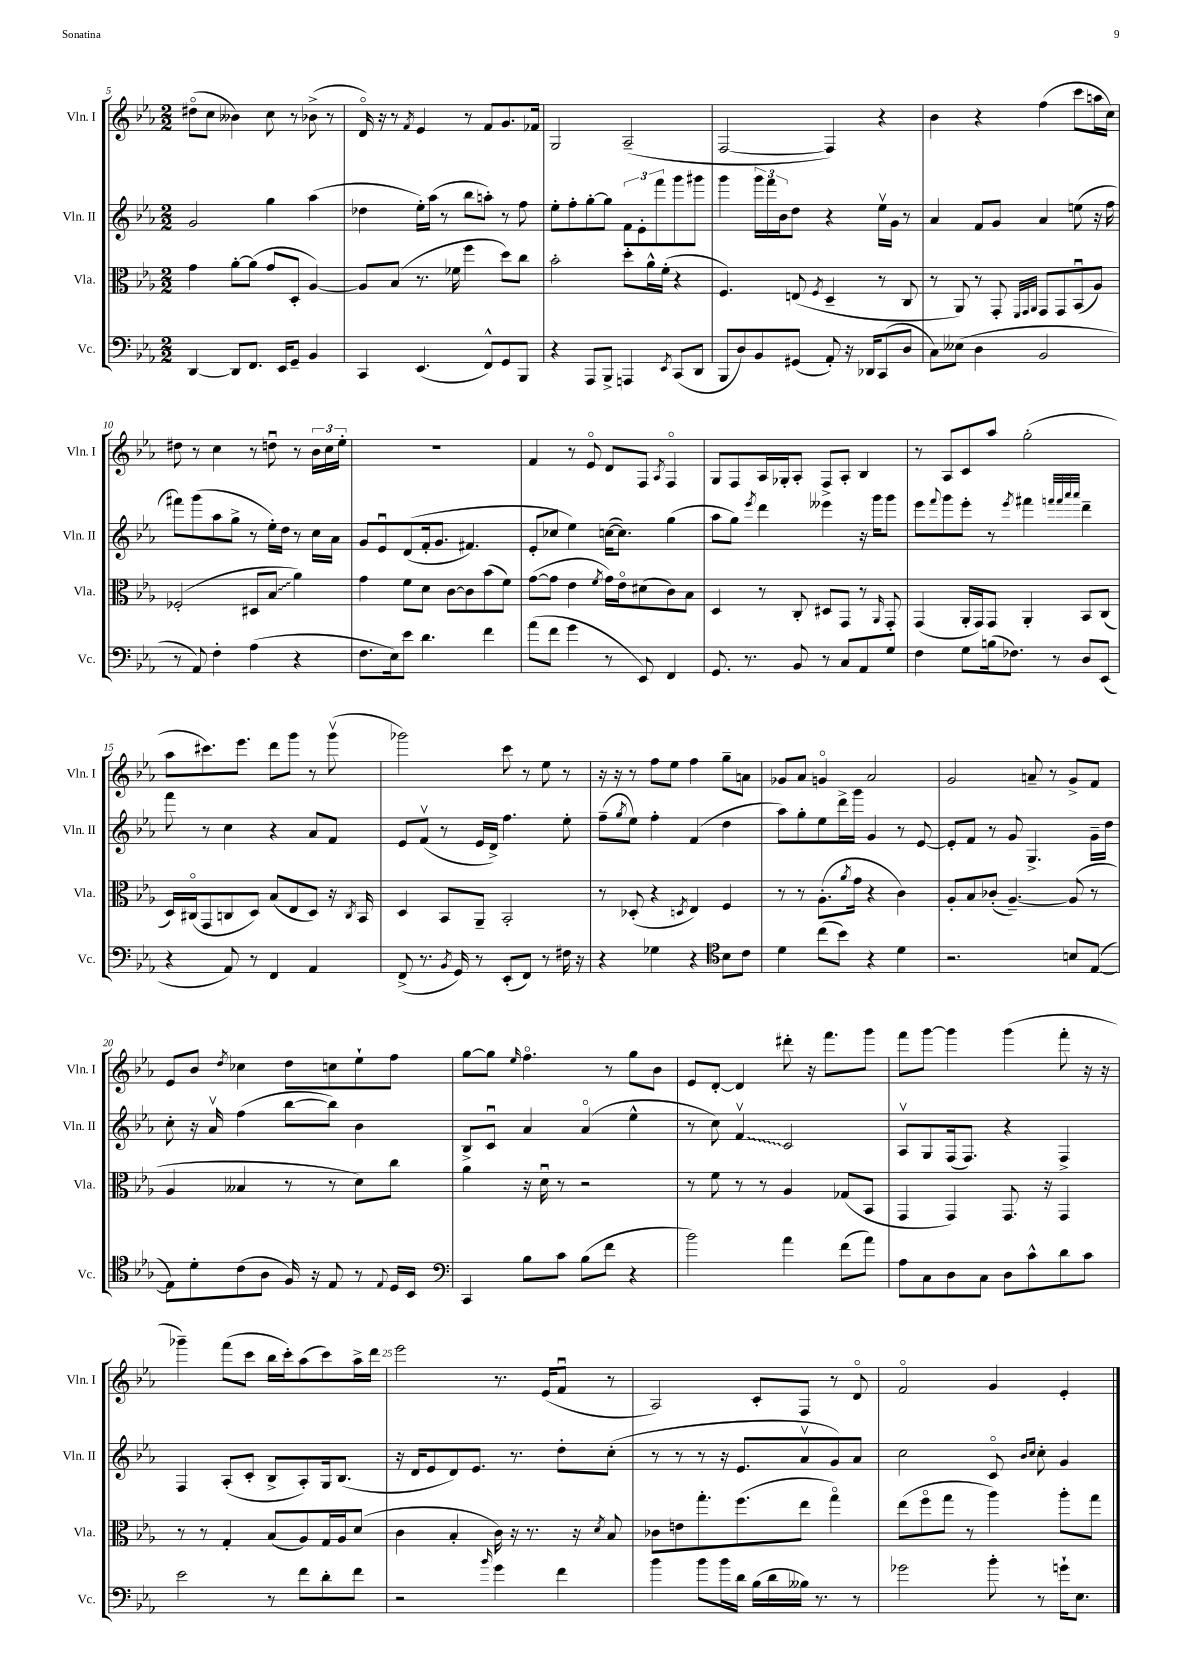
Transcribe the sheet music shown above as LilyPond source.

<<
\new StaffGroup <<
\new Staff = "s0" \with { instrumentName = "Vln. I" shortInstrumentName = "Vln. I" } {
    \clef treble \key ees \major \numericTimeSignature \time 2/2
    dis''8\flageolet( c''8 beses'4) c''8 r8 bes'8->( r8 |
    d'16\flageolet) r16 r8 \acciaccatura { f'8 } ees'4 r8 f'8 g'8. fes'16 |
    g2 aes2--( |
    f2~ f4) r4 |
    bes'4 r4 f''4( c'''8 a''16 c''16) |
    dis''8 r8 c''4 r8 d''8\downbow r8 \tuplet 3/2 { bes'16 c''16 ees''16-. } |
    R1 |
    f'4 r8 ees'8\flageolet d'8 f8 \acciaccatura { aes8 } f4\flageolet |
    g8 f8 aes16 ges16-. aes8-. f8-> aes8-. bes4 |
    r8 aes8 c'8 aes''8 g''2-.( |
    aes''8 cis'''8.) ees'''8. d'''8 g'''8 r8 g'''8\upbow( |
    ges'''2) c'''8 r8 ees''8 r8 |
    r16 r16 r8 f''8 ees''8 f''4 g''8-- a'8 |
    ges'8 aes'8 g'4\flageolet aes'2 |
    g'2 a'8-- r8 g'8-> f'8 |
    ees'8 bes'8 \acciaccatura { d''8 } ces''4 d''8 c''8 ees''8-! f''8 |
    g''8~ g''8 \grace { ees''16 } f''4.\flageolet r8 g''8 bes'8 |
    ees'8 d'8~-. d'4 dis'''8-. r16 f'''8. g'''8 |
    f'''8 g'''8~ g'''4 g'''4( f'''8-. r16 r16 |
    ges'''4--) f'''8( c'''8 bes''16 c'''16-.) aes''8( c'''8) aes''16-> d'''16 |
    ees'''2 r8. ees'16( f'8\downbow r8 |
    aes2) c'8-. f8 r8 d'8\flageolet |
    f'2\flageolet g'4 ees'4-. \bar "|." |
}
\new Staff = "s1" \with { instrumentName = "Vln. II" shortInstrumentName = "Vln. II" } {
    \clef treble \key ees \major \numericTimeSignature \time 2/2
    g'2 g''4 aes''4( |
    des''4 ees''16-.) aes''16( r8 bes''8 a''8-.) r8 f''8 |
    ees''8-. f''8-. g''8~-. g''8 \tuplet 3/2 { f'8 ees'8-. f'''8 } g'''8 gis'''8 |
    g'''4 \tuplet 3/2 { g'''16 f'''16 bes'16 } d''8 r4 ees''16\upbow g'16 r8 |
    aes'4 f'8 g'8 aes'4 e''8( r16 f''16 |
    fis'''8) g'''8( aes''8 g''8-> r8 ees''16-.) d''16 r8 c''16 aes'16 |
    g'8 ees'8\downbow d'8(\( f'16-. g'8. fis'4.) |
    ees'8-. ces''8 ees''4\) c''16~( c''8.) g''4( |
    aes''8 g''8) \acciaccatura { ees'''8 } d'''4 eeses'''4 r16 g'''16 g'''8 |
    ees'''8 \appoggiatura { f'''8 } g'''8 ees'''8-. r8 \acciaccatura { ees'''8 } fis'''4 \grace { f'''32 f'''32 aes'''32 aes'''32 } d'''4-- |
    f'''8 r8 c''4 r4 aes'8 f'8 |
    ees'8 f'8\upbow( r8 ees'16 d'16->) f''4. ees''8-. |
    f''8--( \acciaccatura { g''8 } ees''8) f''4-. f'4( d''4 |
    aes''8) g''8-. ees''8 d'''16-> g'''16 g'4 r8 ees'8~ |
    ees'8-. f'8 r8 g'8 g4.-> g'16-- d''16 |
    c''8-. r16 aes'16\upbow f''4( bes''8~ bes''8) bes'4 |
    bes8-> c'8\downbow aes'4 aes'4\flageolet( ees''4-^ |
    r8 c''8) \once \override Glissando.style = #'zigzag f'4\upbow\glissando c'2 |
    aes8\upbow g8 f16( f8.) r4 f4-> |
    f4 aes8-.( c'8-. bes8-> aes8-.) g16 bes8.( |
    r16 d'16 ees'8 d'8) ees'8. r8. d''8-. c''8-.( |
    r8 r8 r8 r16 ees'8. aes'8\upbow g'8) aes'8 |
    c''2 c'8\flageolet \grace { bes'16 c''16 } c''8-. g'4 \bar "|." |
}
\new Staff = "s2" \with { instrumentName = "Vla." shortInstrumentName = "Vla." } {
    \clef alto \key ees \major \numericTimeSignature \time 2/2
    g'4 aes'8~-. aes'8( g'8 d8-. aes4~) |
    aes8 bes8( r8. fes'16 f''4 d''8) c''8 |
    bes'2-. d''8-. aes'16-^ f'16-.( r4 |
    f4.) e8( \acciaccatura { f8 } d4-- r8 c8 |
    r8 aes,8) r8 g,8-. \grace { f,32 g,32 aes,32 } g,8 g,8 bes,8\downbow( aes8) |
    fes2-.( dis8 \once \override Glissando.style = #'zigzag bes8\glissando aes'4) |
    g'4 f'8 d'8 c'8~ c'8 bes'8( f'8) |
    g'8~( g'8 ees'4 \acciaccatura { f'8 } g'16) ees'16\flageolet dis'8( c'8) bes8 |
    d4 r8 c8-. dis8 g,8 r8 \grace { aes,16 } g,8-. |
    g,4( aes,16-. g,16) g,8 aes,4-. bes,8 c8( |
    d16) cis16\flageolet( g,8 c8 d8) bes8( ees8 d8) r16 \acciaccatura { c8 } bes,16 |
    d4 bes,8 aes,8-- bes,2-. |
    r8 des8-.( r4 \acciaccatura { d8 } ees4) f4 |
    r8 r8 aes8.-.( \acciaccatura { aes'8 } g'16 r4 c'4) |
    aes8-. bes8 ces'8-.( aes4.~--) aes8( r8 |
    aes4 beses4 r8 r8 d'8) c''8 |
    aes'4 r16 d'16\downbow r8 r2 |
    r8 f'8 r8 r8 aes4 ges8( bes,8 |
    g,4 g,4) g,8. r16 g,4 |
    r8 r8 g4-. bes8( aes8) g16 aes16 d'8( |
    c'4 bes4-. c'16) r16 r8. r16 \acciaccatura { d'8 } bes8 |
    ces'8 e'8 g''8.-. f''8.( ees''8 g''4\flageolet) |
    ees''8( f''8\flageolet g''8 r8 aes''4) aes''8-. g''8 \bar "|." |
}
\new Staff = "s3" \with { instrumentName = "Vc." shortInstrumentName = "Vc." } {
    \clef bass \key ees \major \numericTimeSignature \time 2/2
    d,4~ d,8 f,8. ees,16 g,8-- bes,4 |
    c,4 ees,4.( f,8-^) g,8 bes,,8 |
    r4 aes,,8 bes,,8-> a,,4 \acciaccatura { ees,8 } c,8( d,8 |
    bes,,8 d8) bes,8 gis,8( aes,8-.) r16 des,16 c,8( d8 |
    c8) eeses8( d4 bes,2 |
    r8 aes,8) f4-. aes4( r4 |
    f8. ees16) ees'8 d'4. f'4 |
    aes'8( f'8 g'4 r8 ees,8) f,4 |
    g,8. r8. bes,8 r8 c8 aes,8 g8 |
    f4 g8 b16( fes8.) r8 d8 ees,8( |
    r4 aes,8) r8 f,4 aes,4 |
    f,8->( r8. \acciaccatura { bes,8 } g,16) r8 ees,8-.( f,8) r8 fis16 r16 |
    r4 ges4 r4 \clef tenor bes8 c'8 |
    d'4 c''8( bes'8) r4 d'4 |
    r2. b8 ees8~( |
    ees8) d'8-. c'8( aes8 f16) r16 ees8 r8 \appoggiatura { ees8 } d16 bes,16 |
    \clef bass c,4 bes8 c'8 bes8( f'8 r4 |
    bes'2) aes'4 f'8( aes'8) |
    aes8 c8 d8 c8 d8 c'8-^ d'8 c'8 |
    ees'2 r8 f'8 d'8-. f'8 |
    r2 \grace { bes'16 } g'4 f'4 |
    bes'4 bes'8 bes'16 d'16 bes16( d'16 beses16) r8. r8 |
    ges'2 bes'8-. r8 g'16-! ees8. \bar "|." |
}
>>
>>
\layout { \context { \Score currentBarNumber = #5 \override BarNumber.break-visibility = ##(#f #t #t) barNumberVisibility = #(every-nth-bar-number-visible 5) } }
